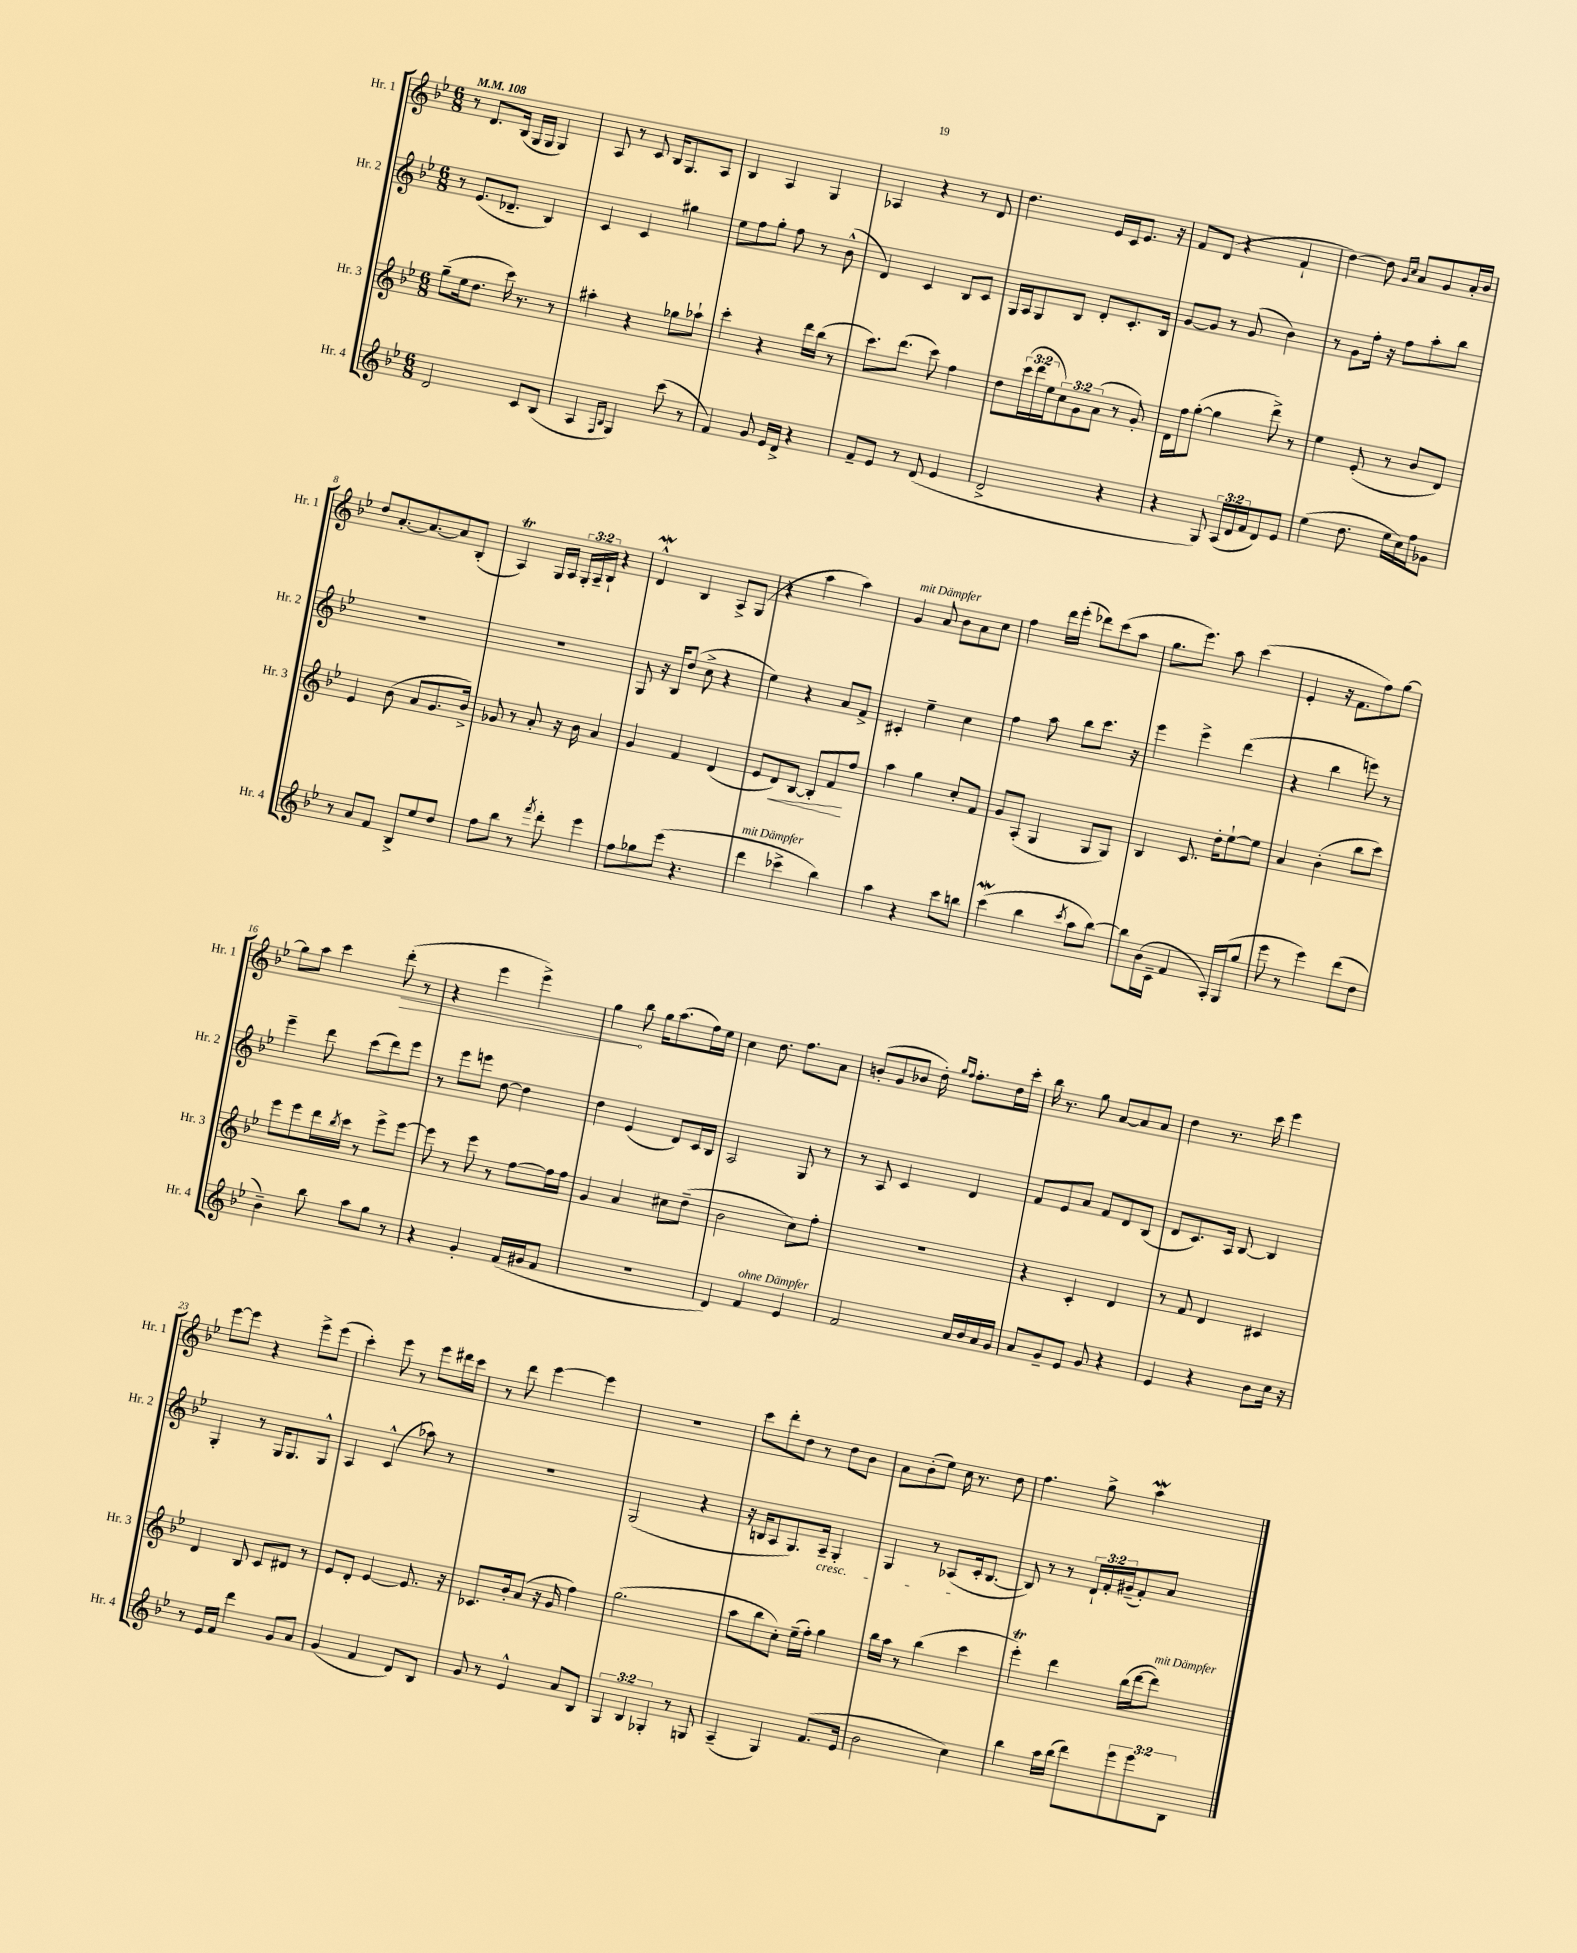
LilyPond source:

<<
\new StaffGroup <<
\new Staff = "s0" \with { instrumentName = "Hr. 1" shortInstrumentName = "Hr. 1" } {
    \clef treble \key bes \major \numericTimeSignature \time 6/8 \override Staff.TupletNumber.text = #tuplet-number::calc-fraction-text \tempo 4 = 108
    r8 d'8. bes16( g16 g16 g4) |
    a8 r8 c'8 bes16 g8. a8 |
    bes4 a4 g4 |
    aes4 r4 r8 d'8 |
    d''4. ees'16 c'16 ees'8. r16 |
    f'8 d'8( r4 f'4-! |
    d''4~) d''8 \grace { g'16 c''16 } a'8 g'8 a'16-. bes'16 |
    d''8 a'8.~-. a'8.~ a'8 bes8-.( |
    a4\trill) g16 a16 \tuplet 3/2 { g16-. a16-- bes16-! } r4 |
    d'4-^\mordent bes4 a8-> g8( |
    r4 a''4 a''4) |
    g'4^\markup { \italic "mit Dämpfer" } a'8 bes'8 a'8 c''8 |
    f''4 d'''16 ees'''16-.( des'''8) c'''8( a''8 |
    g''8. ees'''8.) a''8 c'''4( |
    ees'4-. r16 f'8. f''8) g''8~ |
    g''8 a''8 c'''4 \once \override Hairpin.circled-tip = ##t d'''8-.\>( r8 |
    r4 ees'''4 ees'''4->) |
    g''4\! bes''8 g''16 a''8.( f''16) ees''16 |
    c''4 d''8. f''8. a'8 |
    b'8-.( g'8 bes'8 d''16-.) \grace { g''16 f''16 } f''8.-. d''16 c'''16-. |
    bes''16 r8. g''8 a'8~ a'8 a'8 |
    d''4 r8. c'''16 ees'''4 |
    ees'''8~ ees'''8 r4 ees'''8-> ees'''8( |
    c'''4-.) ees'''8 r8 ees'''8 dis'''16 c'''16 |
    r8 d'''8 ees'''4~ ees'''4 |
    R2. |
    c'''8 d'''8-. d''8 r8 d''8 bes'8 |
    a'8 bes'8-.( ees''8) c''16 r8. d''8 |
    f''4. g''8-> a''4\mordent \bar "|." |
}
\new Staff = "s1" \with { instrumentName = "Hr. 2" shortInstrumentName = "Hr. 2" } {
    \clef treble \key bes \major \numericTimeSignature \time 6/8 \override Staff.TupletNumber.text = #tuplet-number::calc-fraction-text
    r8 ees'8.( des'8.-- bes4) |
    c'4 c'4 gis''4 |
    ees''8 f''8 g''8-. f''8 r8 bes'8-^( |
    d'4) c'4 bes8 c'8 |
    g16 a16 g8 bes8 d'8-. c'8.-. bes16 |
    g'8~ g'8 r8 g'8( bes'4) |
    r8 g'8 f''16-. r16 f''8 a''8-. bes''8 |
    R2. |
    R2. |
    g8 r16 bes16 d''8( c''8-> r4 |
    ees''4) r4 a'8 f'8-> |
    cis'4-. ees''4-- c''4 |
    f''4 a''8 bes''8 c'''8. r16 |
    ees'''4 ees'''4-> d'''4( |
    r4 bes''4 e'''8) r8 |
    ees'''4-- d'''8 c'''8( d'''8) ees'''8 |
    r8 ees'''8 e'''8 d''8~ d''4 |
    d''4 ees'4( d'8) c'16 bes16 |
    a2 g8 r8 |
    r8 a8 c'4 d'4 |
    f'8 ees'8 a'8 f'8 d'8 bes8( |
    d'8 c'8.) a16 bes8~ bes4 |
    g4-. r8 g16 g8. g8-^ |
    a4 c'4-^( aes''8) r8 |
    R2. |
    g2( r4 |
    r16 b16 a8 g8.) a16--\cresc g4-. |
    g4 r8 aes8\!( c'16-. bes8.~ |
    bes8) r8 r8 \tuplet 3/2 { d'16-! f'16-. gis'16--( } f'8-.) a'8 \bar "|." |
}
\new Staff = "s2" \with { instrumentName = "Hr. 3" shortInstrumentName = "Hr. 3" } {
    \clef treble \key bes \major \numericTimeSignature \time 6/8 \override Staff.TupletNumber.text = #tuplet-number::calc-fraction-text
    g''8--( ees''16 d''8. c'''16) r8. r8 |
    ais''4-. r4 ges''8 aes''8-! |
    c'''4-. r4 d'''16 bes''16( r8 |
    c'''8.) d'''8.( c'''8) f''4 |
    d''8 \tuplet 3/2 { c'''16( d'''16 ees''16 } \tuplet 3/2 { c''8) g'8 a'8( } r8 g'8-.) |
    d'16 f''16 g''8~-.( g''4 d'''8->) r8 |
    ees''4 ees'8-.( r8 bes'8 d'8) |
    ees'4 bes'8( a'8 g'8. bes'16->) |
    ges'8 r8 a'8-. r16 bes'16 a'4 |
    g'4 f'4 d'4( |
    ees'8 d'8\<) bes8~ bes8-. f'8\! f''8 |
    a''4 g''4 c''8-. f'8 |
    g'8 a8-.( g4 g8 g8) |
    bes4 c'8. d''16-. ees''8~-! ees''8 |
    a'4 bes'4-.( bes''8 c'''8) |
    ees'''8 ees'''8 d'''16 \acciaccatura { bes''8 } c'''16 r8 ees'''8-> ees'''8~ |
    ees'''8 r8 ees'''8 r8 f''8~ f''16 f''16 |
    g'4 a'4 cis''8 d''8--( |
    bes'2 c''8) f''8-. |
    R2. |
    r4 c'4-. d'4 |
    r8 f'8 d'4 cis'4 |
    d'4 bes8 c'8 dis'8 r8 |
    ees'8 d'8-. ees'4~ ees'8. r16 |
    ces'8. bes'16-. a'8( r16 g'16 f''4) |
    g''2.( |
    a''8 bes''8 c''8-.) ees''16--( f''16-.) g''4 |
    bes''16 a''16 r8 bes''4( c'''4 |
    ees'''4-.\trill) d'''4 bes''16( d'''16~ d'''8^\markup { \italic "mit Dämpfer" }) \bar "|." |
}
\new Staff = "s3" \with { instrumentName = "Hr. 4" shortInstrumentName = "Hr. 4" } {
    \clef treble \key bes \major \numericTimeSignature \time 6/8 \override Staff.TupletNumber.text = #tuplet-number::calc-fraction-text
    d'2 c'8 bes8( |
    a4 \grace { f16 bes16 } g4) c'''8( r8 |
    f'4) g'8 ees'16 d'16-> r4 |
    f'8-- ees'8 r8 d'8( ees'4 |
    d'2-> r4 |
    r4 g8) \tuplet 3/2 { a16( d'16 f'16 } d'8) ees'8 |
    ees''4( d''8. ees''16 c''16) f''16 ges'8 |
    r8 a'8 f'8 bes8-> ees''8 d''8 |
    f''8 bes''8 r8 \acciaccatura { f'''8 } d'''8-. ees'''4 |
    f''8 ges''8 ees'''8( r4. |
    d'''4^\markup { \italic "mit Dämpfer" } ces'''4-> bes''4) |
    a''4 r4 c'''8 b''8 |
    c'''4\mordent( bes''4 \acciaccatura { c'''8 } a''8 bes''8~) |
    bes''8 bes'16( c'16-- f'4 a16-.) g16( g''8 |
    ees'''8 r8 ees'''4) d'''8( d''8 |
    bes'4--) bes''8 a''8 g''8 r8 |
    r4 g'4-. f'16( gis'16 f'8 |
    R2. |
    d'4) f'4^\markup { \italic "ohne Dämpfer" } ees'4 |
    f'2 a'16 bes'16 a'16 g'16 |
    a'8 g'8-- ees'8 g'8 r4 |
    ees'4 r4 bes'8 c''16 r16 |
    r8 ees'16 f'16 d'''4 g'8 a'8 |
    g'4( f'4 d'8) bes8 |
    g'8 r8 ees'4-^ a'8 bes8 |
    \tuplet 3/2 { g4 bes4 ges4-. } r8 g8 |
    a4--( g4) f'8.( ees'16 |
    bes'2 c''4) |
    bes''4 a''16 bes''16( d'''8) \tuplet 3/2 { ees'''8 ees'''8 bes8 } \bar "|." |
}
>>
>>
